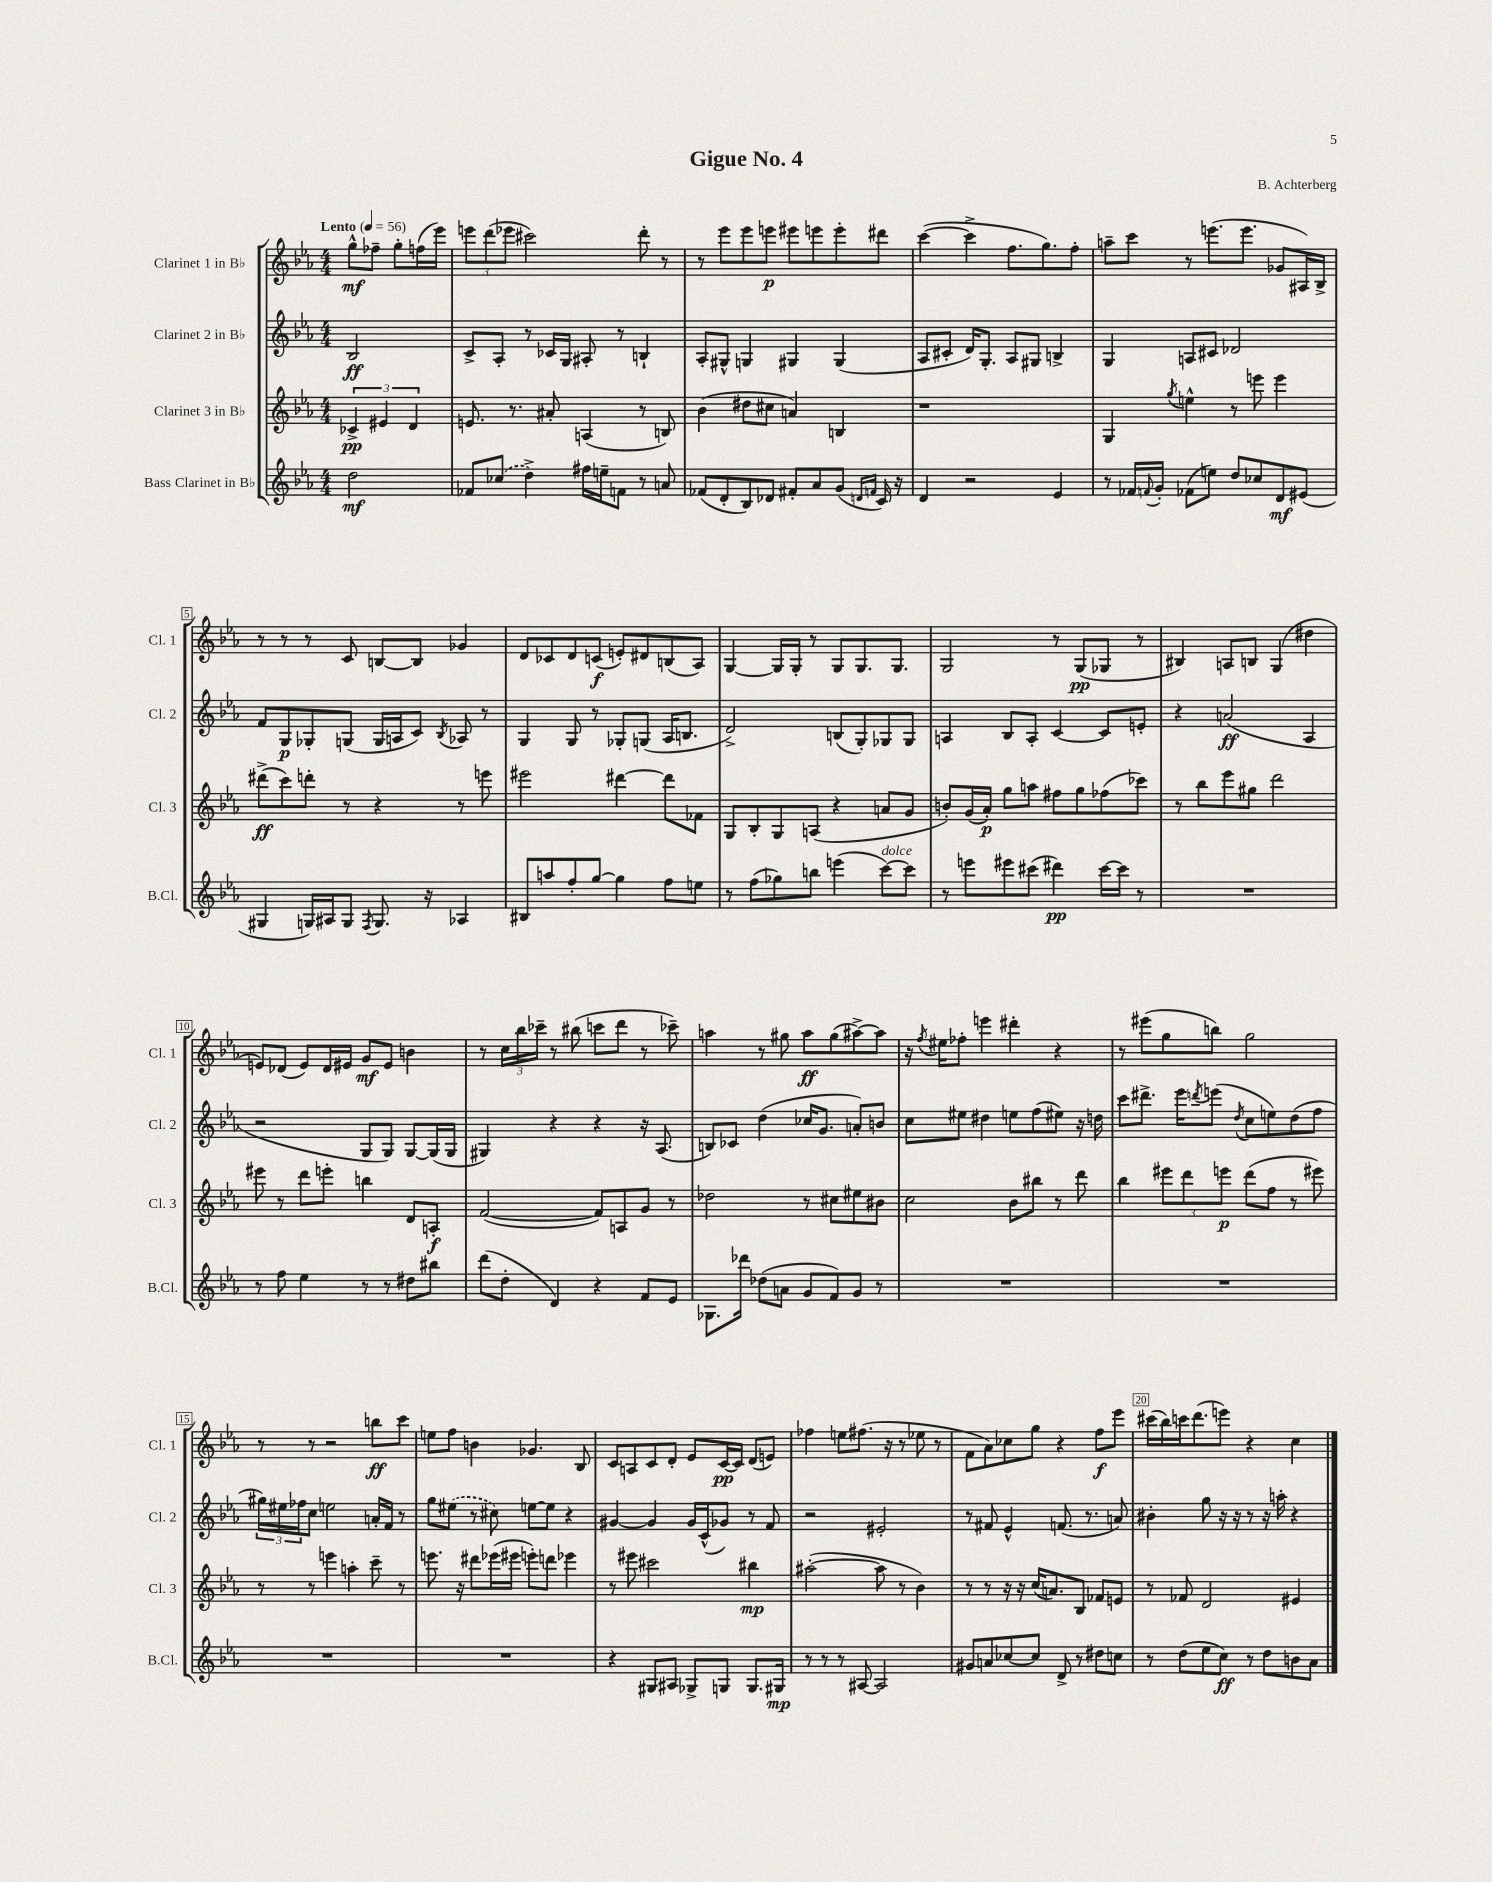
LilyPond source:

\header { title = "Gigue No. 4" composer = "B. Achterberg" }
<<
\new StaffGroup <<
\new Staff = "s0" \with { instrumentName = "Clarinet 1 in Bb" shortInstrumentName = "Cl. 1" } {
    \clef treble \key ees \major \numericTimeSignature \time 4/4 \partial 2 \tempo "Lento" 4 = 56
    g''8-^\mf fes''8-- g''8-. f''16( ees'''16) |
    \tuplet 3/2 { e'''8 d'''8( ees'''8 } cis'''2) d'''8-. r8 |
    r8 ees'''8 ees'''8 e'''8\p eis'''8 e'''8 e'''8-. dis'''8 |
    c'''4~( c'''4-> f''8. g''8.) f''8-. |
    a''8-- c'''8 r8 e'''8.( e'''8. ges'8 ais16) bes16-> |
    r8 r8 r8 c'8 b8~ b8 ges'4 |
    d'8 ces'8 d'8 c'8\f( e'8-.) dis'8 b8( aes8) |
    g4~ g16 g16-. r8 g8 g8. g8. |
    g2 r8 g8\pp( ges8 r8 |
    bis4) a8 b8 g4( dis''4 |
    e'8) des'8( e'8) des'16 eis'16 g'8\mf eis'8 b'4 |
    r8 \tuplet 3/2 { c''16 bes''16 ces'''16-- } r8 bis''8( c'''8 d'''8 r8 ces'''8--) |
    a''4 r8 gis''8 a''8\ff gis''8( ais''8~->) ais''8 |
    r16 \acciaccatura { f''8 } eis''16 fes''8-. e'''4 dis'''4-. r4 |
    r8 eis'''8( g''8 b''8) g''2 |
    r8 r8 r2 b''8\ff c'''8 |
    e''8 f''8 b'4 ges'4. bes8 |
    c'8 a8 c'8 d'8-. ees'8 c'16~\pp c'16 d'8( e'8) |
    fes''4 e''8 fis''8.( r16 r8 ees''8 r8 |
    f'8 aes'8) ces''8 g''8 r4 f''8\f ees'''8 |
    cis'''16( bes''16) c'''16 d'''8.( e'''8) r4 c''4 \bar "|." |
}
\new Staff = "s1" \with { instrumentName = "Clarinet 2 in Bb" shortInstrumentName = "Cl. 2" } {
    \clef treble \key ees \major \numericTimeSignature \time 4/4 \partial 2
    bes2\ff |
    c'8-> aes8-. r8 ces'16 g16 ais8-. r8 b4-! |
    aes8-. gis8-^ g4 gis4 gis4( |
    aes8 cis'8-. d'16) g8.-. aes8 gis8 b4-> |
    g4 a8 cis'8 des'2 |
    f'8 g8\p ges8-. g8( g16 a16 c'8) \acciaccatura { bes8 } aes8 r8 |
    g4 g8 r8 ges8-. g8( aes16 b8. |
    d'2->) b8( g8-.) ges8 ges8 |
    a4 bes8 a8-. c'4~ c'8 e'8-. |
    r4 a'2\ff( aes4 |
    r2 g8 g8) g8~ g16( g16 |
    gis4) r4 r4 r16 aes8.( |
    b8) ces'8 d''4( ces''16 g'8. a'8-.) b'8 |
    c''8 eis''8 dis''4 e''8 f''8( eis''8) r16 d''16 |
    c'''8 dis'''8.-> ees'''16 \acciaccatura { d'''8 } e'''8( \acciaccatura { d''8 } c''8 e''8) d''8( f''8 |
    \tuplet 3/2 { gis''16) eis''16 fes''16 } c''8 e''2 a'16-. f'16 r8 |
    g''8 \once \slurDashed eis''8( r8 cis''8) e''8~ e''8 r4 |
    gis'4~ gis'4 gis'16 c'16-^( ges'8) r8 f'8 |
    r2 eis'2-. |
    r8 fis'8 ees'4-^ f'8.( r8. a'8) |
    bis'4-. g''8 r16 r16 r8 r16 a''16-. r4 \bar "|." |
}
\new Staff = "s2" \with { instrumentName = "Clarinet 3 in Bb" shortInstrumentName = "Cl. 3" } {
    \clef treble \key ees \major \numericTimeSignature \time 4/4 \partial 2
    \tuplet 3/2 { ces'4->\pp eis'4 d'4 } |
    e'8. r8. ais'8-. a4( r8 b8) |
    bes'4( dis''8 cis''8 a'4) b4 |
    r1 |
    g4 \acciaccatura { g''8 } e''4-^ r8 e'''8 e'''4 |
    dis'''8->\ff( c'''8) d'''8-. r8 r4 r8 e'''8 |
    eis'''2 dis'''4~ dis'''8 fes'8 |
    g8 bes8-. g8 a8( r4 a'8 g'8 |
    b'8-.) g'16( aes'16-.\p) g''8 a''8 fis''8 g''8 fes''8( ces'''8) |
    r8 bes''8 ees'''8 gis''8 d'''2 |
    eis'''8 r8 d'''8 e'''8-. b''4 d'8 a8-.\f |
    f'2~( f'8) a8 g'8 r8 |
    des''2 r8 cis''8 eis''8 bis'8 |
    c''2 bes'8 bis''8 r8 d'''8 |
    bes''4 \tuplet 3/2 { eis'''8 d'''8 e'''8\p } d'''8( f''8 r8 eis'''8) |
    r8 r8 e'''4 a''4-. c'''8-- r8 |
    e'''8. r16 dis'''8 ees'''16( eis'''16 e'''8-.) d'''8 ees'''4 |
    r8 eis'''8 cis'''2 bis''4\mp |
    ais''2~-.( ais''8 r8 bes'4) |
    r8 r8 r16 r16 c''16( a'8.) bes8 fes'8 e'8 |
    r8 fes'8 d'2 eis'4 \bar "|." |
}
\new Staff = "s3" \with { instrumentName = "Bass Clarinet in Bb" shortInstrumentName = "B.Cl." } {
    \clef treble \key ees \major \numericTimeSignature \time 4/4 \partial 2
    d''2\mf |
    fes'8 \once \slurDashed ces''8( d''4->) fis''16 e''16-- f'8 r8 a'8 |
    fes'8( d'8-. bes8) des'8 fis'8-. aes'8 g'8( \grace { d'16 f'16 } c'16) r16 |
    d'4 r2 ees'4 |
    r8 fes'16 \appoggiatura { f'8 } g'16-. fes'8( e''8) d''8 ces''8 d'8\mf eis'8( |
    gis4 g16) ais16 g8 \acciaccatura { f8 } g8. r16 aes4 |
    bis8 a''8 f''8-. g''8~ g''4 f''8 e''8 |
    r8 f''8( ges''8) b''8 e'''4( c'''8~^\markup { \italic "dolce" }) c'''8 |
    r8 e'''8 eis'''8 cis'''8( dis'''4\pp) cis'''16~ cis'''16 r8 |
    R1 |
    r8 f''8 ees''4 r8 r8 dis''8 bis''8 |
    d'''8( d''8-. d'4) r4 f'8 ees'8 |
    ges8. des'''16 des''8( a'8 g'8 f'8) g'8 r8 |
    R1 |
    R1 |
    R1 |
    R1 |
    r4 gis8 ais8 ges8-> g8 g8. gis16\mp |
    r8 r8 r8 ais8~ ais2 |
    gis'8 a'8 ces''8~ ces''8 d'8-> r8 dis''8 c''8 |
    r8 d''8( ees''8 c''8\ff) r8 d''8 b'8 aes'8 \bar "|." |
}
>>
>>
\layout { \context { \Score \override BarNumber.break-visibility = ##(#f #t #t) barNumberVisibility = #(every-nth-bar-number-visible 5) \override BarNumber.stencil = #(make-stencil-boxer 0.1 0.3 ly:text-interface::print) } }
